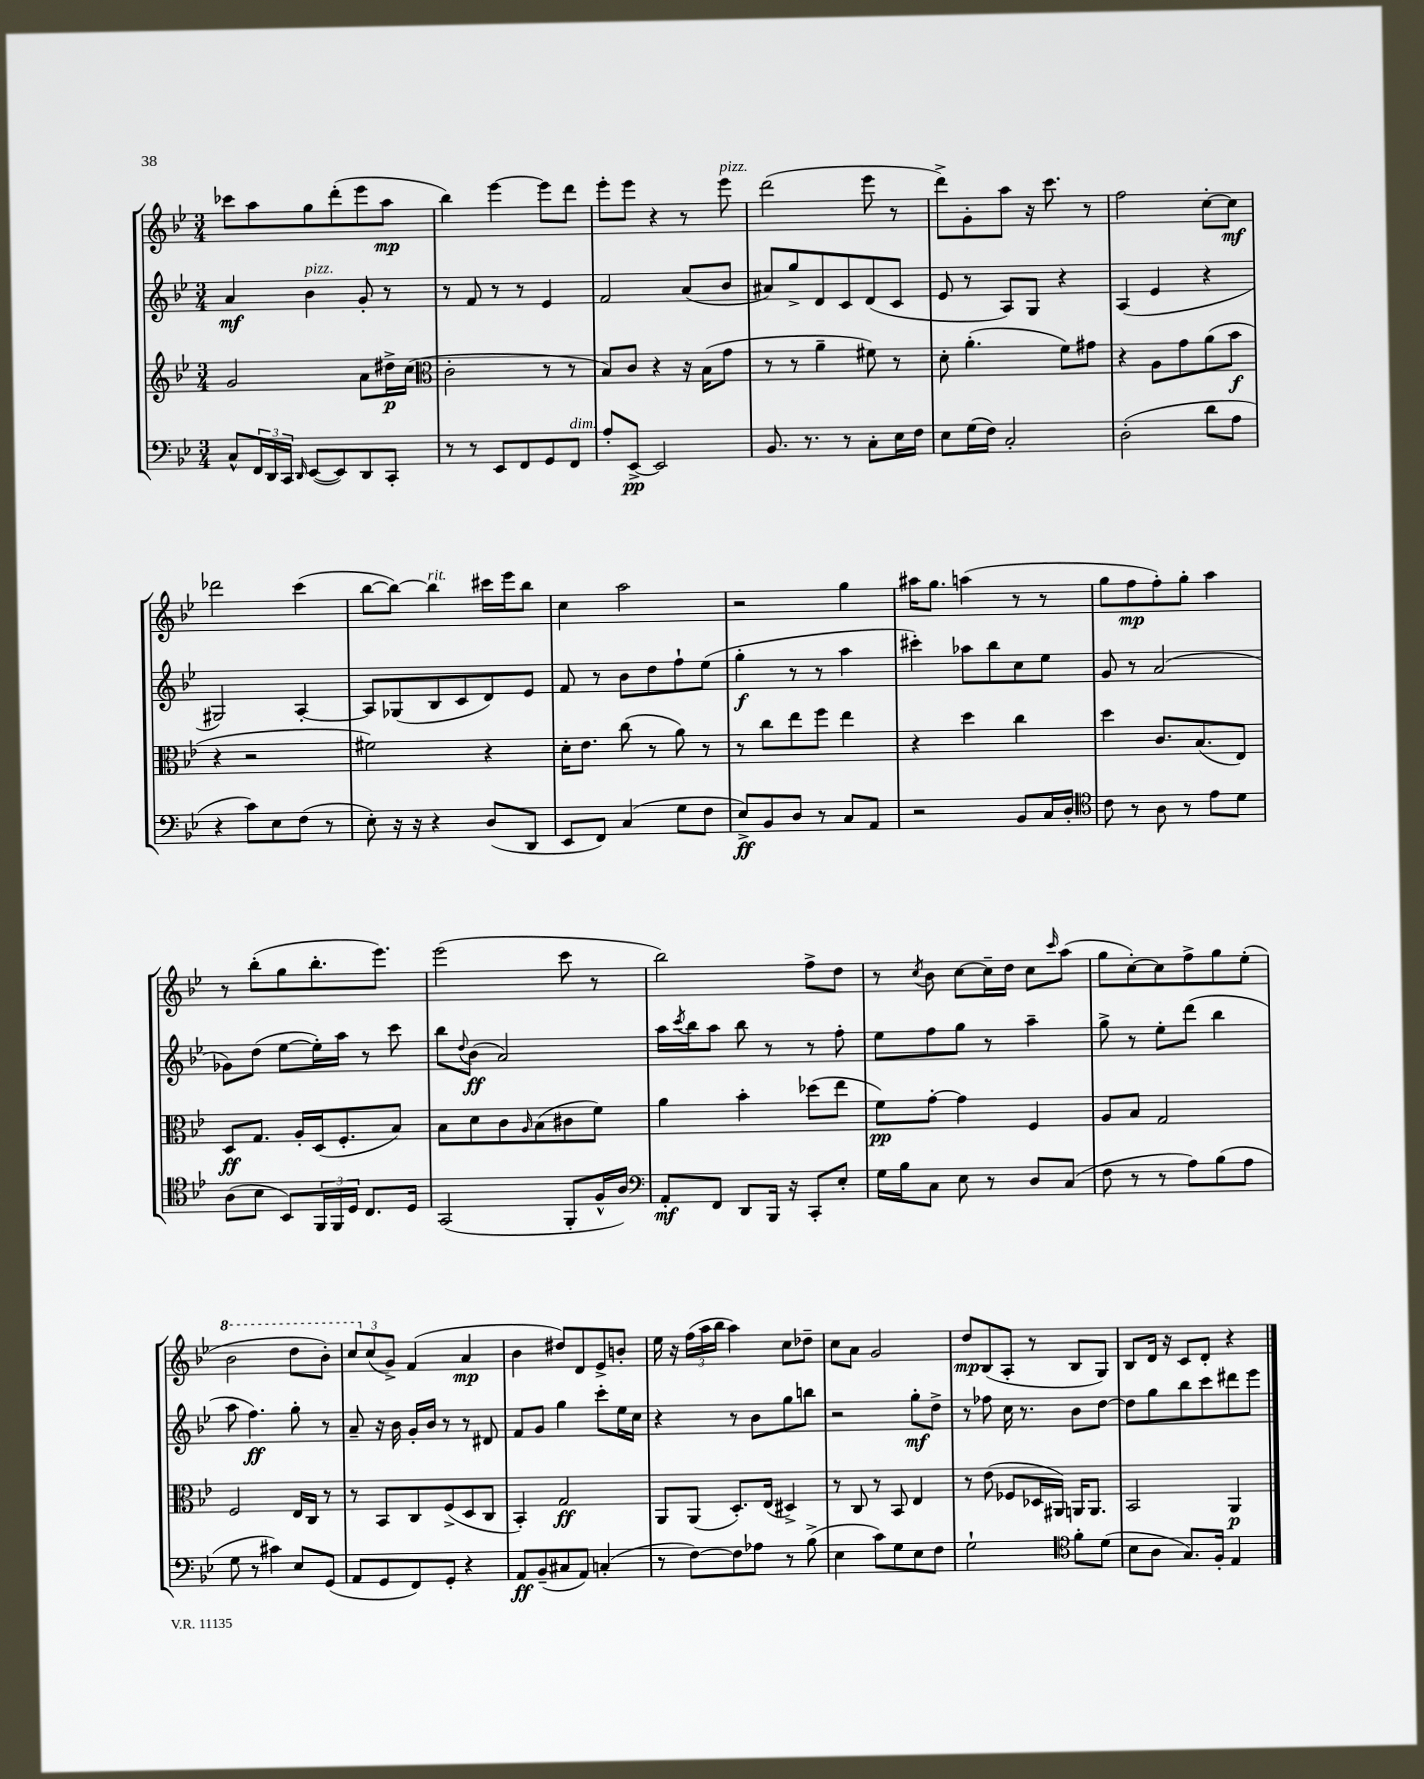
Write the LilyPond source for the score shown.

<<
\new StaffGroup <<
\new Staff = "s0" {
    \clef treble \key bes \major \numericTimeSignature \time 3/4
    ces'''8 a''8 g''8 d'''8-.( ees'''8 a''8\mp |
    bes''4) ees'''4~ ees'''8 d'''8 |
    ees'''8-. ees'''8 r4 r8 ees'''8^\markup { \italic "pizz." } |
    d'''2( ees'''8 r8 |
    d'''8->) g'8-. a''8 r16 c'''8. r8 |
    f''2 c''8~-. c''8\mf |
    des'''2 c'''4( |
    bes''8~ bes''8~) bes''4^\markup { \italic "rit." } cis'''16 ees'''16 bes''8 |
    c''4 a''2 |
    r2 g''4 |
    ais''16 g''8. a''4( r8 r8 |
    g''8 f''8\mp f''8-.) g''8-. a''4 |
    r8 bes''8-.( g''8 bes''8.-. ees'''8.) |
    ees'''2( c'''8 r8 |
    bes''2) f''8-> d''8 |
    r8 \acciaccatura { c''8 } bes'8 c''8~ c''16-- d''16 c''8 \grace { c'''16 } a''8( |
    g''8 c''8~-.) c''8 f''8-> g''8 ees''8-.( |
    \ottava #1 bes''2 d'''8 bes''8-.) |
    \tuplet 3/2 { c'''8 \ottava #0 c''8( g'8->) } f'4( a'4\mp |
    bes'4 dis''8) d'8 ees'8-> b'8-. |
    ees''16 r16 \tuplet 3/2 { f''16( a''16 bes''16 } a''4) c''8 des''8-- |
    c''8 a'8 g'2 |
    d''8\mp bes8( a8-. r8 bes8 g8) |
    bes8 d'16 r16 c'8 d'8-. r4 \bar "|." |
}
\new Staff = "s1" {
    \clef treble \key bes \major \numericTimeSignature \time 3/4
    a'4\mf bes'4^\markup { \italic "pizz." } g'8-. r8 |
    r8 f'8 r8 r8 ees'4 |
    f'2 a'8( bes'8 |
    ais'8) g''8-> d'8 c'8 d'8( c'8 |
    ees'8 r8 a8) g8 r4 |
    a4( ees'4 r4 |
    gis2) a4~-. |
    a8 ges8( bes8 c'8 d'8) ees'8 |
    f'8 r8 bes'8 d''8 f''8-! ees''8( |
    g''4-.\f r8 r8 a''4 |
    cis'''4-.) aes''8 bes''8 c''8 ees''8 |
    g'8 r8 a'2( |
    ges'8) d''8( ees''8~ ees''16-.) a''16 r8 c'''8 |
    bes''8 \appoggiatura { d''8 } bes'8\ff( a'2) |
    a''16 \acciaccatura { c'''8 } bes''16 a''8 bes''8 r8 r8 f''8-. |
    ees''8 f''8 g''8 r8 a''4-- |
    g''8-> r8 ees''8-. d'''8( bes''4 |
    a''8 f''4.\ff) g''8-. r8 |
    a'8-- r16 bes'16 g'16-. bes'16 r8 r8 dis'8 |
    f'8 g'8 g''4 c'''8-. ees''16 c''16 |
    r4 r8 bes'8 g''8 b''8 |
    r2 g''8-.\mf d''8-> |
    r8 fes''8 c''16 r8. bes'8 d''8~ |
    d''8 g''8 bes''8 c'''8 dis'''8 ees'''8 \bar "|." |
}
\new Staff = "s2" {
    \clef treble \key bes \major \numericTimeSignature \time 3/4
    g'2 a'8 dis''16->\p c''16( |
    \clef alto c'2-. r8 r8 |
    bes8) c'8 r4 r16 bes16( g'8 |
    r8 r8 a'4-- fis'8) r8 |
    d'8-. a'4.-.( f'8) gis'8 |
    r4 a8 g'8 a'8( bes'8\f |
    r4 r2 |
    fis'2) r4 |
    d'16-. ees'8. c''8( r8 a'8) r8 |
    r8 c''8 ees''8 f''8 ees''4 |
    r4 d''4 c''4 |
    d''4 c'8. bes8.( ees8) |
    d8\ff g8. a16-. d16( f8.-. bes8) |
    bes8 d'8 c'8 \grace { a16 } bes8( cis'8 f'8) |
    a'4 bes'4-. des''8( ees''8 |
    f'8\pp) g'8~-. g'4 f4 |
    a8 bes8 g2 |
    f2 ees16 c16 r8 |
    r8 bes,8 c8 f8->( d8 c8 |
    bes,4-.) g2\ff |
    a,8 a,8( d8.-.) ees16( dis4->) |
    r8 c8 r8 bes,8 ees4 |
    r8 ees'8( fes8 des16 ais,16) a,16 a,8. |
    bes,2 a,4\p \bar "|." |
}
\new Staff = "s3" {
    \clef bass \key bes \major \numericTimeSignature \time 3/4
    c8-^ \tuplet 3/2 { f,16 d,16 c,16 } \grace { d,16 } ees,8~( ees,8) d,8 c,8-. |
    r8 r8 ees,8 f,8 g,8 f,8^\markup { \italic "dim." } |
    a8-. ees,8~->\pp ees,2 |
    bes,8. r8. r8 c8-. ees16 f16 |
    ees8 g16( f16) c2-. |
    d2-.( d'8 a8 |
    r4 c'8) ees8 f8( r8 |
    ees8-.) r16 r16 r4 d8( d,8 |
    ees,8 f,8) c4( g8 f8 |
    ees8->\ff) bes,8 d8 r8 c8 a,8 |
    r2 bes,8 c16 d16-. |
    \clef tenor c'8 r8 a8 r8 ees'8 d'8 |
    a8( bes8 bes,8) \tuplet 3/2 { f,16 f,16 d16 } c8. d16 |
    g,2( f,8-. f16-^ a16) |
    \clef bass a,8-.\mf f,8 d,8 bes,,16 r16 c,8-. ees8-. |
    g16 bes16 c8 ees8 r8 d8 c8( |
    f8 r8 r8 a8) bes8( a8 |
    g8 r8 cis'4) ees8 g,8( |
    a,8 g,8 f,8) g,8-. r4 |
    a,8\ff bes,8--( cis8 a,8) c4-.( |
    r8 f8~) f8 aes8 r8 bes8->( |
    ees4 c'8) g8 ees8 f8 |
    g2-! \clef tenor f'8-. d'8( |
    bes8 a8 g8.) f16-. ees4 \bar "|." |
}
>>
>>
\layout { \context { \Score \remove "Bar_number_engraver" } }
